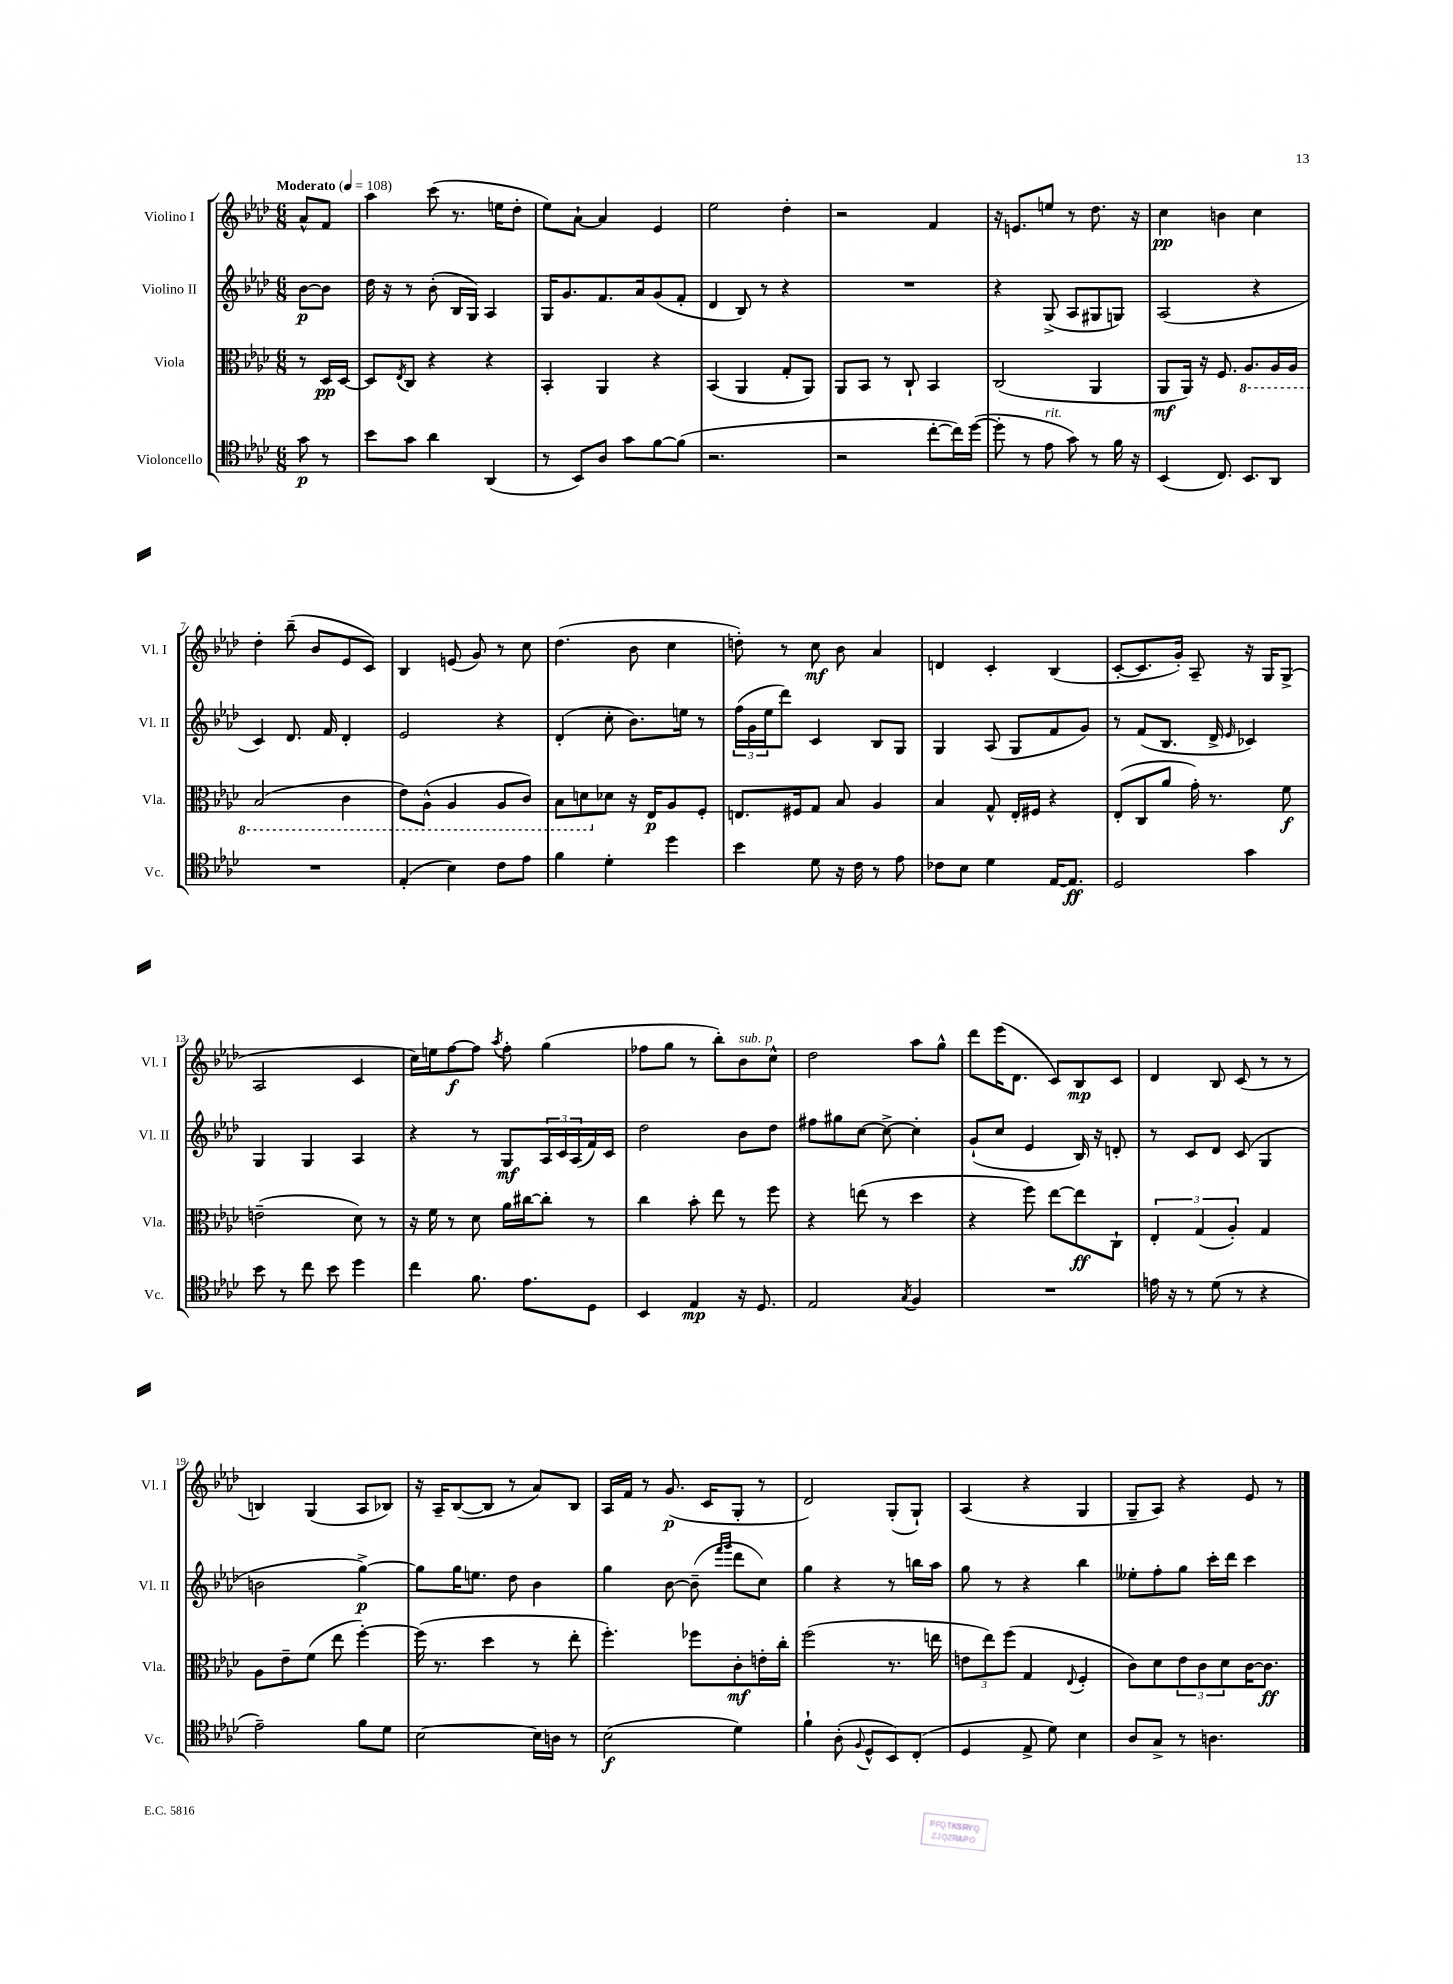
<<
\new StaffGroup <<
\new Staff = "s0" \with { instrumentName = "Violino I" shortInstrumentName = "Vl. I" } {
    \clef treble \key aes \major \numericTimeSignature \time 6/8 \partial 4 \tempo "Moderato" 4 = 108
    aes'8-^ f'8 |
    aes''4 c'''8( r8. e''16 des''8-. |
    ees''8) aes'8~-! aes'4 ees'4 |
    ees''2 des''4-. |
    r2 f'4 |
    r16 e'8. e''8 r8 des''8. r16 |
    c''4\pp b'4 c''4 |
    des''4-. bes''8--( bes'8 ees'8 c'8) |
    bes4 e'8( g'8) r8 c''8 |
    des''4.( bes'8 c''4 |
    d''8-.) r8 c''8\mf bes'8 aes'4 |
    d'4 c'4-. bes4( |
    c'8~-. c'8. g'16-.) aes8-- r16 g16 g8->( |
    aes2 c'4 |
    c''16) e''16 f''8~\f f''8 \acciaccatura { aes''8 } f''8-. g''4( |
    fes''8 g''8 r8 bes''8-.) bes'8^\markup { \italic "sub. p" } c''8-^ |
    des''2 aes''8 g''8-^ |
    des'''8 ees'''16( des'8. c'8) bes8\mp c'8 |
    des'4 bes8 c'8( r8 r8 |
    b4) g4( aes8 bes8) |
    r16 aes16-- bes8~( bes8 r8 aes'8) bes8 |
    aes16 f'16 r8 g'8.\p( c'16 g8-. r8 |
    des'2) g8-.( g8-!) |
    aes4( r4 g4 |
    g8-- aes8) r4 ees'8 r8 \bar "|." |
}
\new Staff = "s1" \with { instrumentName = "Violino II" shortInstrumentName = "Vl. II" } {
    \clef treble \key aes \major \numericTimeSignature \time 6/8 \partial 4
    bes'8~\p bes'8 |
    des''16 r16 r8 bes'8-.( bes16 g16) aes4 |
    g16 g'8. f'8. aes'16 g'8( f'8-. |
    des'4 bes8) r8 r4 |
    R2. |
    r4 g8->( aes8 gis8 g8) |
    aes2( r4 |
    c'4) des'8. f'16 des'4-. |
    ees'2 r4 |
    des'4-.( c''8-. bes'8.) e''16 r8 |
    \tuplet 3/2 { f''16( g'16 ees''16 } des'''8) c'4 bes8 g8 |
    g4 aes8( g8 f'8 g'8) |
    r8 f'8( bes8. des'16-> \grace { ees'16 } ces'4) |
    g4 g4 aes4 |
    r4 r8 g8\mf \tuplet 3/2 { aes16 c'16 aes16( } f'16) c'16 |
    des''2 bes'8 des''8 |
    fis''8 gis''8 c''8~ c''8~-> c''4-. |
    g'8-!( c''8 ees'4 bes16) r16 d'8-. |
    r8 c'8 des'8 c'8( g4 |
    b'2 g''4~->\p) |
    g''8 g''16 e''8. des''8 bes'4 |
    g''4 bes'8~ bes'8--( \grace { f'''16 g'''16 } des'''8 c''8) |
    g''4 r4 r8 b''16 aes''16 |
    g''8 r8 r4 bes''4 |
    eeses''8-. f''8-. g''8 c'''16-. des'''16 c'''4 \bar "|." |
}
\new Staff = "s2" \with { instrumentName = "Viola" shortInstrumentName = "Vla." } {
    \clef alto \key aes \major \numericTimeSignature \time 6/8 \partial 4
    r8 des16\pp des16~ |
    des8 \acciaccatura { ees8 } c8 r4 r4 |
    bes,4-. aes,4 r4 |
    bes,4( aes,4 g8-. aes,8) |
    aes,8 bes,8 r8 c8-! bes,4 |
    c2( aes,4 |
    aes,8\mf aes,16) r16 f8. \ottava #-1 aes,8. aes,16 aes,16 |
    bes,2( c4 |
    ees8) aes,8-^( aes,4 aes,8 c8) |
    bes,8 d8 \ottava #0 des'!8 r16 ees16\p aes8 f8-. |
    e8. fis16 g8 bes8 aes4 |
    bes4 g8-^ ees16-. fis16 r4 |
    ees8-.( c8 aes'8 g'16-.) r8. f'8\f |
    e'2--( des'8) r8 |
    r16 f'16 r8 des'8 aes'16 cis''16~ cis''8-. r8 |
    c''4 bes'8-. ees''8 r8 f''8 |
    r4 e''8( r8 des''4 |
    r4 f''8) ees''8~ ees''8\ff c8-! |
    \tuplet 3/2 { ees4-. g4( aes4-.) } g4 |
    aes8 ees'8-- f'8( ees''8 f''4~-.) |
    f''16( r8. des''4 r8 ees''8-. |
    f''4.-.) fes''8 c'8-.\mf e'16-. c''16-. |
    f''2( r8. e''16 |
    \tuplet 3/2 { e'8 ees''8) f''8( } g4 \appoggiatura { ees8 } f4-. |
    c'8) des'8 \tuplet 3/2 { ees'8 c'8 des'8 } c'16~ c'8.\ff \bar "|." |
}
\new Staff = "s3" \with { instrumentName = "Violoncello" shortInstrumentName = "Vc." } {
    \clef tenor \key aes \major \numericTimeSignature \time 6/8 \partial 4
    g'8\p r8 |
    bes'8 g'8 aes'4 aes,4( |
    r8 bes,8) aes8 g'8 f'8~ f'8( |
    r2. |
    r2 c''8~-. c''16) des''16~( |
    des''8-. r8 ees'8^\markup { \italic "rit." } g'8) r8 f'16 r16 |
    bes,4( c8.) bes,8. aes,8 |
    R2. |
    ees4-.( bes4) c'8 ees'8 |
    f'4 des'4-. des''4 |
    bes'4 des'8 r16 c'16 r8 ees'8 |
    ces'8 bes8 des'4 ees16~ ees8.\ff |
    des2 g'4 |
    bes'8 r8 c''8 bes'8 des''4 |
    c''4 f'8. ees'8. des8 |
    bes,4 ees4\mp r16 des8. |
    ees2 \acciaccatura { g8 } f4 |
    R2. |
    e'16 r16 r8 des'8( r8 r4 |
    ees'2--) f'8 des'8 |
    bes2~ bes16 a16 r8 |
    bes2\f( des'4) |
    f'4-! aes8-.( \appoggiatura { f8 } des8-^ bes,8) c8-.( |
    des4 ees8-> des'8) bes4 |
    aes8 g8-> r8 a4. \bar "|." |
}
>>
>>
